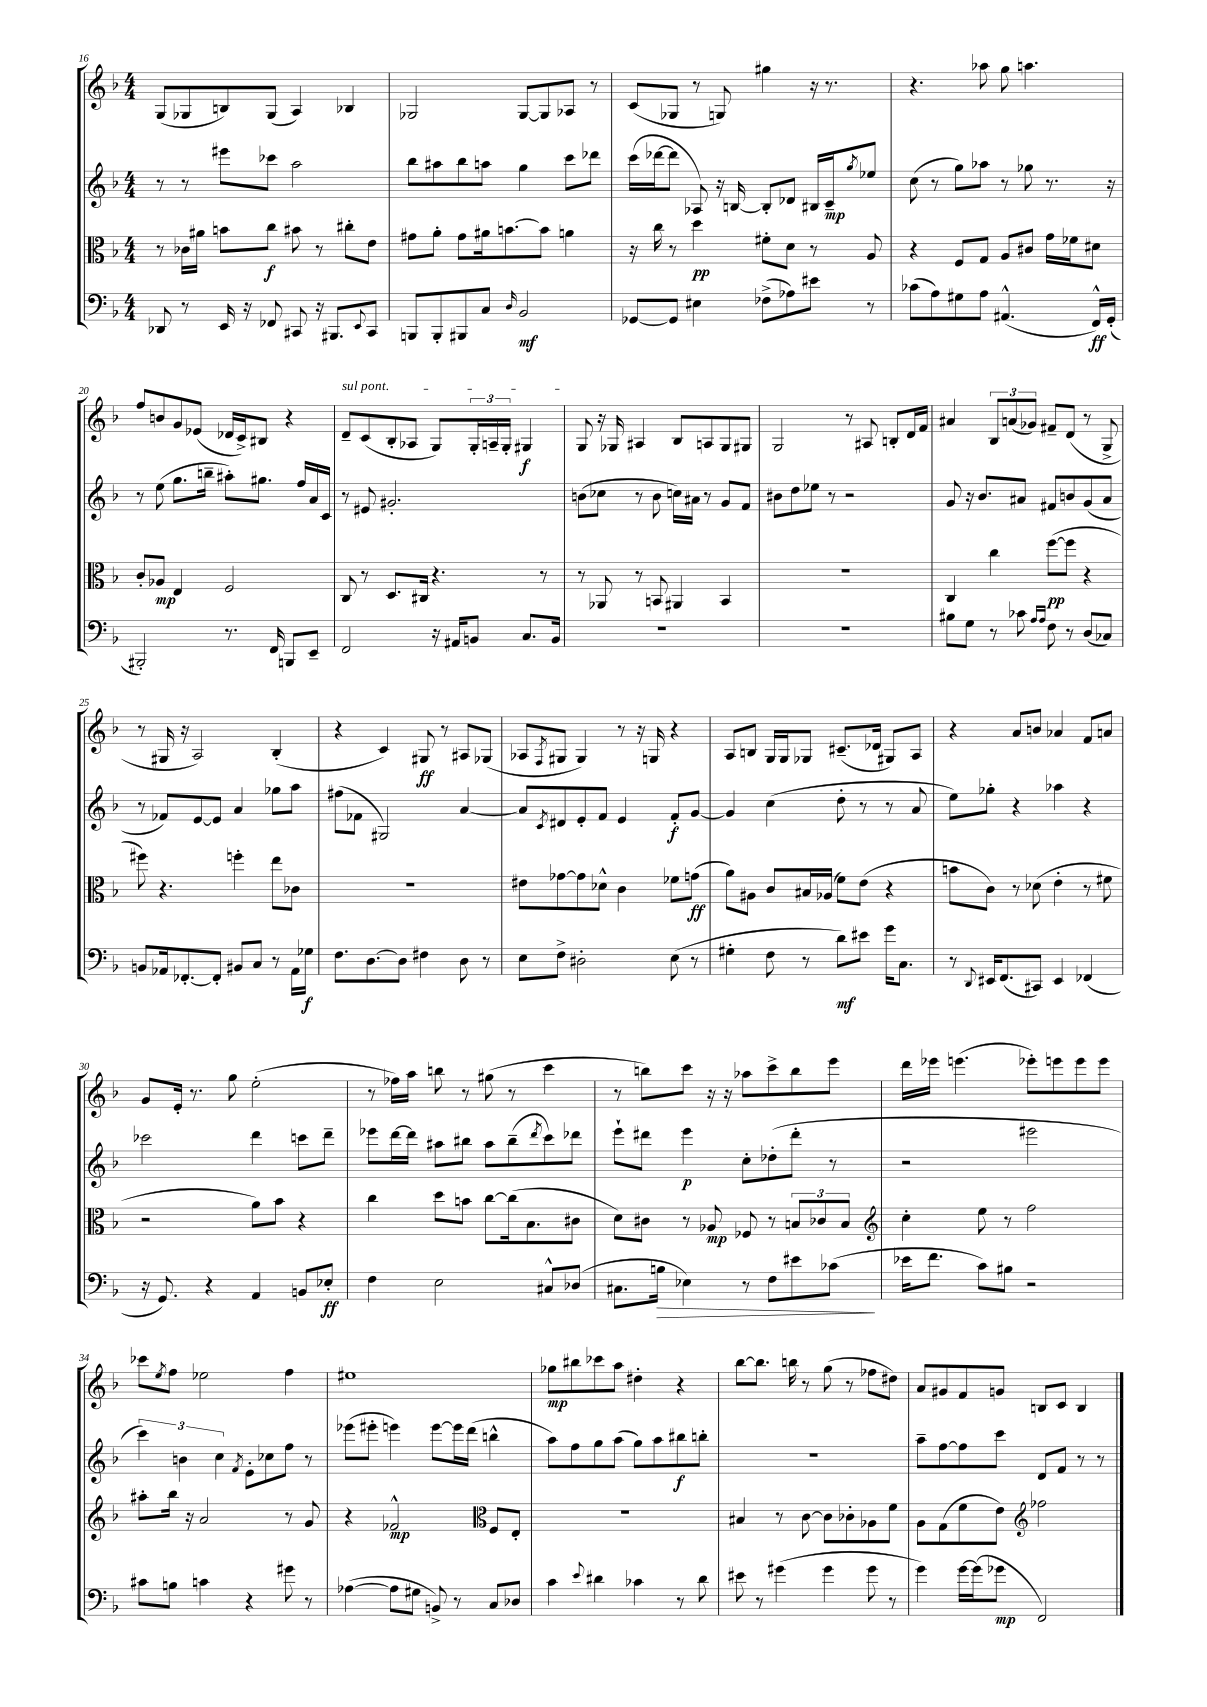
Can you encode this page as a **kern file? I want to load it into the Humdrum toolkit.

**kern	**dynam	**kern	**dynam	**kern	**dynam	**kern	**dynam
*part4	*part4	*part3	*part3	*part2	*part2	*part1	*part1
*staff4	*staff4	*staff3	*staff3	*staff2	*staff2	*staff1	*staff1
*clefF4	*	*clefC3	*	*clefG2	*	*clefG2	*
*k[b-]	*	*k[b-]	*	*k[b-]	*	*k[b-]	*
*M4/4	*	*M4/4	*	*M4/4	*	*M4/4	*
=16	=16	=16	=16	=16	=16	=16	=16
8DD-X/	.	8r	.	8r	.	(8G/L	.
8r	.	16c-X\LL	.	8r	.	8G-X/	.
.	.	16a#X\JJ	.	.	.	.	.
16EE/	.	8bn\L	.	8eee#X\L	.	8Bn/)	.
16r	.	.	.	.	.	.	.
8FF-X/	.	8cc\J	f	8ccc-X\J	.	(8G-/J	.
8CC#X/	.	8b#X\	.	2aa\	.	4A/)	.
16r	.	8r	.	.	.	.	.
8.BBB#X/L	.	.	.	.	.	.	.
.	.	8cc#X'\L	.	.	.	4B-X/	.
8qqEE/	.	.	.	.	.	.	.
8CC#/J	.	8e\J	.	.	.	.	.
=17	=17	=17	=17	=17	=17	=17	=17
8BBBn/L	.	8g#X\L	.	8bb-\L	.	2G-X/	.
8BBB'/	.	8a'\J	.	8aa#X\	.	.	.
8BBB#X/	.	8g#\L	.	8bb-\	.	.	.
8C/J	.	16a#X\k	.	8aan\J	.	.	.
.	.	[8.bn\	.	.	.	.	.
16qqD/	.	.	.	.	.	.	.
2BB-/	mf	.	.	4gg\	.	[8G-/L	.
.	.	8b\J]	.	.	.	8G-/]	.
.	.	4an\	.	8ccc\L	.	8A-X/J	.
.	.	.	.	8ddd-X\J	.	8r	.
=18	=18	=18	=18	=18	=18	=18	=18
[8GG-X/L	.	16r	.	(16ccc\LL	.	(8c/L	.
.	.	16cc\	.	[16ddd-X\J	.	.	.
8GG-/J]	.	8r	.	8ddd-\J]	.	8G-X/J	.
4E#X\	.	4dd\	pp	8A-X/)	.	8r	.
.	.	.	.	16r	.	8Gn/)	.
.	.	.	.	[16Bn/	.	.	.
(8F-X^\L	.	8f#X'\L	.	8B'/L]	.	4gg#X\	.
8A-X\)	.	8d\J	.	8d-X/J	.	.	.
8e#X\J	.	8r	.	16B#X/LL	.	16r	.
.	.	.	.	16c~/J	mp	8.r	.
.	.	.	.	8qgg/	.	.	.
8r	.	8A/	.	8ee-X/J	.	.	.
=19	=19	=19	=19	=19	=19	=19	=19
(8c-X\L	.	4r	.	(8cc\	.	4.r	.
8A\)	.	.	.	8r	.	.	.
8G#X\	.	8F/L	.	8gg\L)	.	.	.
8A\J	.	8G/J	.	8aa-X\J	.	8aa-X\	.
(4.AA#X^^/	.	8A/L	.	8r	.	8gg\	.
.	.	8c#X/J	.	8gg-X\	.	4.aan\	.
.	.	16g\LL	.	8.r	.	.	.
.	.	16f-X\J	.	.	.	.	.
16FF^^/LL)	ff	8d#X\J	.	.	.	.	.
(16GG'/JJ	.	.	.	16r	.	.	.
!!LO:LB:g=z
=20	=20	=20	=20	=20	=20	=20	=20
2BBB#X'/)	.	8c'/L	.	8r	.	8ff/L	.
.	.	8A-X/J	mp	(8ee\	.	8bn/	.
.	.	4E/	.	8.gg\L	.	8g/	.
.	.	.	.	.	.	(8e-X/J	.
.	.	.	.	16bbn~\Jk	.	.	.
8.r	.	2F/	.	8aa#X'\L)	.	16d-X/LL	.
.	.	.	.	.	.	16c^/J)	.
.	.	.	.	8.gg#X\J	.	8B#X/J	.
16FF/	.	.	.	.	.	.	.
8BBBn/L	.	.	.	.	.	4r	.
.	.	.	.	16ff/LL	.	.	.
8EE~/J	.	.	.	16a/	.	.	.
.	.	.	.	16c/JJ	.	.	.
=21	=21	=21	=21	=21	=21	=21	=21
!	!	!	!	!	!	!LO:TX:a:i:t=sul pont.	!
2FF/	.	8C/	.	8r	.	8d~/L	.
.	.	8r	.	8e#X/	.	(8c/	.
.	.	8.D/L	.	2.g#X'/	.	8B-'/	.
.	.	.	.	.	.	8A-X/J	.
.	.	16C#X/Jk	.	.	.	.	.
16r	.	4.r	.	.	.	8G/L)	.
16AA#X/KL	.	.	.	.	.	.	.
8BBn/J	.	.	.	.	.	24G'/L	.
.	.	.	.	.	.	24An~/	.
.	.	.	.	.	.	24G'/JJ	.
8.C/L	.	.	.	.	.	4G#X/	f
.	.	8r	.	.	.	.	.
16BB/Jk	.	.	.	.	.	.	.
=22	=22	=22	=22	=22	=22	=22	=22
1r	.	8r	.	(8bn\L	.	8G/	.
.	.	8AA-X/	.	8cc-X\J	.	16r	.
.	.	.	.	.	.	16G-X/	.
.	.	8r	.	8r	.	4A#X/	.
.	.	8BBn/	.	8b\	.	.	.
.	.	4AA#X/	.	16ccn\LL)	.	8B-/L	.
.	.	.	.	16a#X\JJ	.	.	.
.	.	.	.	8r	.	8An/	.
.	.	4BB/	.	8g/L	.	8G-/	.
.	.	.	.	8f/J	.	8G#X/J	.
=23	=23	=23	=23	=23	=23	=23	=23
1r	.	1r	.	8b#X\L	.	2G/	.
.	.	.	.	8dd\	.	.	.
.	.	.	.	8ee-X\J	.	.	.
.	.	.	.	8r	.	.	.
.	.	.	.	2r	.	8r	.
.	.	.	.	.	.	8A#X/	.
.	.	.	.	.	.	8Bn'/L	.
.	.	.	.	.	.	16d/L	.
.	.	.	.	.	.	16f/JJ	.
=24	=24	=24	=24	=24	=24	=24	=24
8B#X\L	.	4C/	.	8g/	.	4a#X/	.
8G\J	.	.	.	16r	.	.	.
.	.	.	.	8.b-/L	.	.	.
8r	.	4cc\	.	.	.	12B-/L	.
.	.	.	.	.	.	(12an/	.
8c-X\	.	.	.	8a#X/J	.	.	.
.	.	.	.	.	.	12g-X/J)	.
16qqA/LL	.	.	.	.	.	.	.
16qqA/JJ	.	.	.	.	.	.	.
8F\	.	([8ff\L	pp	8f#X/L	.	8f#X~/L	.
8r	.	8ff\J]	.	8bn/	.	(8d/J	.
(8D/L	.	4r	.	(8g/	.	8r	.
8C-X/J)	.	.	.	8a#/J	.	8G^/	.
!!LO:LB:g=z
=25	=25	=25	=25	=25	=25	=25	=25
8BBn/L	.	8ff#X\)	.	8r	.	8r	.
16AA-X/k	.	4.r	.	8f-X/L)	.	16G#X/	.
[8.FF-X'/	.	.	.	.	.	16r	.
.	.	.	.	[8e/	.	2A/)	.
8FF-'/J]	.	.	.	8e/J]	.	.	.
8BB#X/L	.	4ffn'\	.	4a/	.	.	.
8C/J	.	.	.	.	.	.	.
8r	.	8ee\L	.	8gg-X\L	.	(4B-'/	.
16AA-\LL	.	8c-X\J	.	8aa\J	.	.	.
16G-X\JJ	f	.	.	.	.	.	.
=26	=26	=26	=26	=26	=26	=26	=26
8.F\L	.	1r	.	(8ff#X\L	.	4r	.
.	.	.	.	8f-X\J	.	.	.
[8.D\	.	.	.	.	.	.	.
.	.	.	.	2G#X/)	.	4c/)	.
8D\J]	.	.	.	.	.	.	.
4F#X\	.	.	.	.	.	8G#X/	ff
.	.	.	.	.	.	8r	.
8D\	.	.	.	[4a/	.	8A#X/L	.
8r	.	.	.	.	.	(8G-X/J	.
=27	=27	=27	=27	=27	=27	=27	=27
8E\L	.	8e#X\L	.	8a/L]	.	8A-X/L	.
.	.	.	.	8qc/	.	8qF/	.
8F^\J	.	[8g-X\	.	8d#X/	.	8G#X/J	.
2D#X'\	.	8g-\]	.	8e'/	.	4G#/)	.
.	.	8d-X^^\J	.	8f/J	.	.	.
.	.	4c\	.	4e/	.	8r	.
.	.	.	.	.	.	16r	.
.	.	.	.	.	.	16Gn/	.
(8E\	.	8f-X\L	.	8f'/L	f	4r	.
8r	.	(8gn\J	ff	[8g/J	.	.	.
=28	=28	=28	=28	=28	=28	=28	=28
4G#X'\	.	8a\L)	.	4g/]	.	8A/L	.
.	.	8A#X\J	.	.	.	8Bn/J	.
8F\	.	8c/L	.	(4cc\	.	16G/LL	.
.	.	.	.	.	.	16G/J	.
8r	.	16B#X/L	.	.	.	8G-X/J	.
.	.	(16A-X/JJ	.	.	.	.	.
8d\L)	mf	8f\L)	.	8dd'\	.	(8.c#X~/L	.
8e#X\J	.	(8e\J	.	8r	.	.	.
.	.	.	.	.	.	16d-X/Jk	.
16g\KL	.	4r	.	8r	.	8G#X/L)	.
8.C\J	.	.	.	.	.	.	.
.	.	.	.	8a/	.	8A/J	.
=29	=29	=29	=29	=29	=29	=29	=29
8r	.	8bn\L	.	8ee\L)	.	4r	.
8qqDD/	.	.	.	.	.	.	.
16EE#X/KL	.	8c\J)	.	8gg-X'\J	.	.	.
(8.FF/	.	.	.	.	.	.	.
.	.	8r	.	4r	.	8a/L	.
8CC#X/J)	.	(8d-X\	.	.	.	8bn/J	.
4EE#/	.	4e'\	.	4aa-X\	.	4a-X/	.
(4FF-X/	.	8r	.	4r	.	8f/L	.
.	.	8f#X\	.	.	.	8an/J	.
!!LO:LB:g=z
=30	=30	=30	=30	=30	=30	=30	=30
16r	.	2r	.	2ccc-X\	.	8g/L	.
8.GG/)	.	.	.	.	.	.	.
.	.	.	.	.	.	16e'/Jk	.
.	.	.	.	.	.	8.r	.
4r	.	.	.	.	.	.	.
.	.	.	.	.	.	8gg\	.
4AA/	.	8a\L)	.	4ddd\	.	(2ee'\	.
.	.	8b-\J	.	.	.	.	.
8BBn/L	.	4r	.	8cccn\L	.	.	.
8E-X'/J	ff	.	.	8ddd~\J	.	.	.
=31	=31	=31	=31	=31	=31	=31	=31
4F\	.	4cc\	.	8eee-X\L	.	8r	.
.	.	.	.	[16ddd\L	.	16ff-X\LL)	.
.	.	.	.	16ddd\JJ]	.	16aa\JJ	.
2E\	.	8dd\L	.	8aa#X\L	.	8bbn\	.
.	.	8bn\J	.	8bb#X\J	.	8r	.
.	.	[8cc\L	.	8aa#\L	.	(8gg#X\	.
.	.	(16cc\k]	.	(8bb#~\	.	8r	.
.	.	8.B-\	.	.	.	.	.
.	.	.	.	8qddd/	.	.	.
8C#X^^/L	.	.	.	8ccc\)	.	4ccc\	.
(8D-X/J	.	8c#X\J	.	8ddd-X\J	.	.	.
=32	=32	=32	=32	=32	=32	=32	=32
8.C#X\L	.	8d\L)	.	8eee`\L	.	8r	.
.	.	8c#X\J	.	8ddd#X\J	.	8bbn\L)	.
!	!LO:HP:b	!	!	!	!	!	!
16Bn\Jk	>	.	.	.	.	.	.
4E-X\)	.	8r	.	4eee\	p	8ccc\J	.
.	.	8A-X/	mp	.	.	16r	.
.	.	.	.	.	.	16r	.
8r	.	8F-X/	.	8cc'\L	.	8aa-X\L	.
8F\L	.	8r	.	(8dd-X'\	.	8ccc^\	.
8e#X\	.	12Bn/L	.	8ddd#'\J	.	8bb\	.
.	.	12c-X/	.	.	.	.	.
(8c-X\J	.	.	.	8r	.	8eee\J	.
.	.	12B/J	.	.	.	.	.
.	]	.	.	.	.	.	.
=33	=33	=33	=33	=33	=33	=33	=33
*	*	*clefG2	*	*	*	*	*
16e-X\KL	.	4cc'\	.	2r	.	16ddd\LL	.
8.f\J	.	.	.	.	.	16eee-X\JJ	.
.	.	.	.	.	.	(4.eeen\	.
8c\L)	.	8ee\	.	.	.	.	.
8B#X\J	.	8r	.	.	.	.	.
2r	.	2ff\	.	2eee#X\	.	8eee-X'\L)	.
.	.	.	.	.	.	8eeen\	.
.	.	.	.	.	.	8eee\	.
.	.	.	.	.	.	8eee\J	.
!!LO:LB:g=z
=34	=34	=34	=34	=34	=34	=34	=34
8c#X\L	.	8aa#X'\L	.	6ccc\)	.	8ccc-X\L	.
.	.	.	.	.	.	8qee/	.
8Bn\J	.	16bb-\Jk	.	.	.	8ff\J	.
.	.	.	.	6bn\	.	.	.
.	.	16r	.	.	.	.	.
4cn\	.	2a/	.	.	.	2ee-X\	.
.	.	.	.	6cc\	.	.	.
.	.	.	.	8qf/	.	.	.
4r	.	.	.	8e'\L	.	.	.
.	.	.	.	8cc-X\	.	.	.
8g#X\	.	8r	.	8ff\J	.	4ff\	.
8r	.	8g/	.	8r	.	.	.
=35	=35	=35	=35	=35	=35	=35	=35
([4A-X\	.	4r	.	(8eee-X\L	.	1ee#X	.
.	.	.	.	8eee#X'\J	.	.	.
8A-\L]	.	2f-X^^/	mp	4eeen\)	.	.	.
8G#X\J	.	.	.	.	.	.	.
8BBn^/)	.	.	.	[8eee\L	.	.	.
8r	.	.	.	16eee\L]	.	.	.
.	.	.	.	(16ddd\JJ	.	.	.
*	*	*clefC3	*	*	*	*	*
8C/L	.	8F/L	.	4bbn^^\	.	.	.
8D-X/J	.	8E'/J	.	.	.	.	.
=36	=36	=36	=36	=36	=36	=36	=36
4c\	.	1r	.	8aa\L)	.	8gg-X\L	mp
.	.	.	.	8ff\	.	8bb#X\	.
8qqe/	.	.	.	.	.	.	.
4d#X\	.	.	.	8gg\	.	8ccc-X\	.
.	.	.	.	(8aa\J	.	8aa\J	.
4c-X\	.	.	.	8gg\L)	.	4dd#X'\	.
.	.	.	.	8aa\	.	.	.
8r	.	.	.	8bb#X\	f	4r	.
8d#\	.	.	.	8bbn'\J	.	.	.
=37	=37	=37	=37	=37	=37	=37	=37
8e#X\	.	4B#X/	.	1r	.	[8bb-\L	.
8r	.	.	.	.	.	8.bb-\J]	.
(4g#X\	.	8r	.	.	.	.	.
.	.	.	.	.	.	16bbn\	.
.	.	[8c\	.	.	.	8r	.
4g#\	.	8c\L]	.	.	.	(8gg\	.
.	.	8c-X'\	.	.	.	8r	.
8g#\	.	8A-X\	.	.	.	8ff-X\L	.
8r	.	8f\J	.	.	.	8dd#X\J)	.
=38	=38	=38	=38	=38	=38	=38	=38
4g\)	.	8A\L	.	8aa~\L	.	8a/L	.
.	.	(8G\	.	[8ff\	.	8g#X/	.
[16g\LL	.	8f\	.	8ff\]	.	8f/	.
(16g\J]	.	.	.	.	.	.	.
8g-X\J	mp	8e\J)	.	8ccc\J	.	8gn/J	.
*	*	*clefG2	*	*	*	*	*
2FF/)	.	2ff-X\	.	8d/L	.	8Bn/L	.
.	.	.	.	8f/J	.	8c/J	.
.	.	.	.	8r	.	4B/	.
.	.	.	.	8r	.	.	.
==	==	==	==	==	==	==	==
*-	*-	*-	*-	*-	*-	*-	*-
